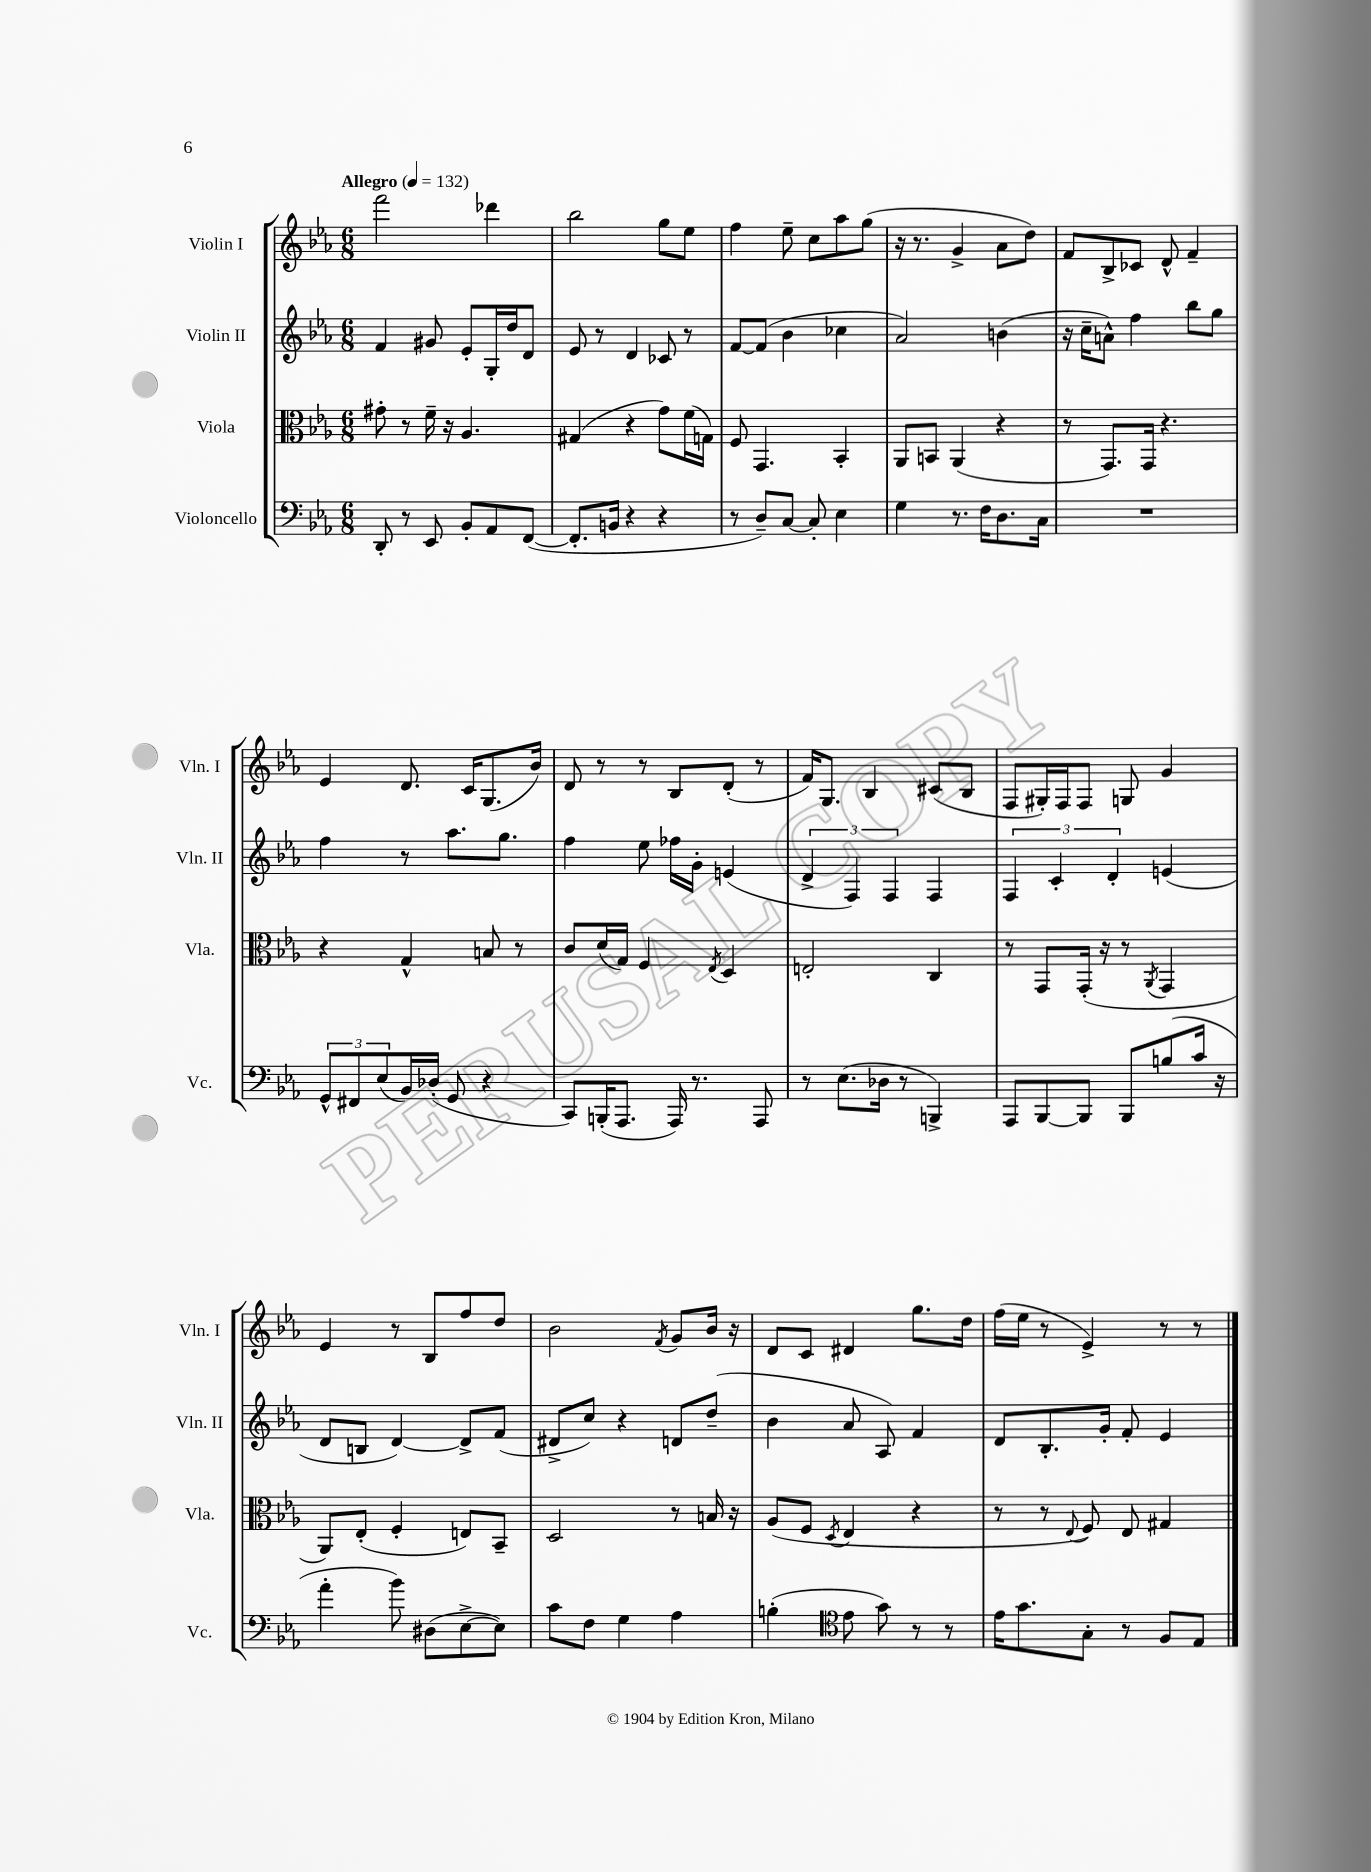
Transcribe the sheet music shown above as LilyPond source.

<<
\new StaffGroup <<
\new Staff = "s0" \with { instrumentName = "Violin I" shortInstrumentName = "Vln. I" } {
    \clef treble \key ees \major \numericTimeSignature \time 6/8 \tempo "Allegro" 4 = 132
    f'''2 des'''4 |
    bes''2 g''8 ees''8 |
    f''4 ees''8-- c''8 aes''8 g''8( |
    r16 r8. g'4-> aes'8 d''8) |
    f'8 bes8-> ces'8 d'8-^ f'4-- |
    ees'4 d'8. c'16 g8.( bes'16) |
    d'8 r8 r8 bes8 d'8-.( r8 |
    f'16) g8. bes4 cis'8( bes8 |
    f8 gis16-.) f16 f8 g8 g'4 |
    ees'4 r8 bes8 f''8 d''8 |
    bes'2 \acciaccatura { f'8 } g'8 bes'16 r16 |
    d'8 c'8 dis'4 g''8. d''16 |
    f''16( ees''16 r8 ees'4->) r8 r8 \bar "|." |
}
\new Staff = "s1" \with { instrumentName = "Violin II" shortInstrumentName = "Vln. II" } {
    \clef treble \key ees \major \numericTimeSignature \time 6/8
    f'4 gis'8 ees'8-. g16-. d''16 d'8 |
    ees'8 r8 d'4 ces'8 r8 |
    f'8~ f'8( bes'4 ces''4 |
    aes'2) b'4( |
    r16 c''16-- a'8-^) f''4 bes''8 g''8 |
    f''4 r8 aes''8. g''8. |
    f''4 ees''8 fes''16 g'16-. e'4( |
    \tuplet 3/2 { d'4-> f4) f4 } f4 |
    \tuplet 3/2 { f4 c'4-. d'4-. } e'4( |
    d'8 b8 d'4~) d'8-> f'8( |
    dis'8-> c''8) r4 d'8 d''8--( |
    bes'4 aes'8 aes8) f'4 |
    d'8 bes8.-. g'16-. f'8-. ees'4 \bar "|." |
}
\new Staff = "s2" \with { instrumentName = "Viola" shortInstrumentName = "Vla." } {
    \clef alto \key ees \major \numericTimeSignature \time 6/8
    gis'8-. r8 f'16-- r16 aes4. |
    gis4( r4 g'8) f'16( g16) |
    f8 g,4. bes,4-. |
    aes,8 b,8 aes,4( r4 |
    r8 g,8.) g,16 r4. |
    r4 g4-^ b8 r8 |
    c'8 d'16( g16) f4 \acciaccatura { ees8 } d4 |
    e2-. c4 |
    r8 g,8 g,16-.( r16 r8 \acciaccatura { aes,8 } g,4 |
    aes,8) ees8-.( f4-. e8) bes,8-- |
    d2 r8 b16 r16 |
    aes8( f8 \acciaccatura { d8 } ees4 r4 |
    r8 r8 \appoggiatura { ees8 } f8) ees8 gis4 \bar "|." |
}
\new Staff = "s3" \with { instrumentName = "Violoncello" shortInstrumentName = "Vc." } {
    \clef bass \key ees \major \numericTimeSignature \time 6/8
    d,8-. r8 ees,8 bes,8-. aes,8 f,8~( |
    f,8.-. b,16 r4 r4 |
    r8 d8--) c8~ c8-. ees4 |
    g4 r8. f16 d8. c16 |
    R2. |
    \tuplet 3/2 { g,8-^ fis,8 ees8( } bes,16) des16-.( g,8 r4 |
    c,8) b,,16-.( aes,,8. aes,,16) r8. aes,,8 |
    r8 ees8.( des16 r8 b,,4->) |
    aes,,8 bes,,8~ bes,,8 bes,,8 b8( c'16 r16 |
    aes'4-. bes'8) dis8( ees8~-> ees8) |
    c'8 f8 g4 aes4 |
    b4-.( \clef tenor ees'8 g'8) r8 r8 |
    ees'16 g'8. g8-. r8 f8 ees8 \bar "|." |
}
>>
>>
\layout { \context { \Score \remove "Bar_number_engraver" } }
